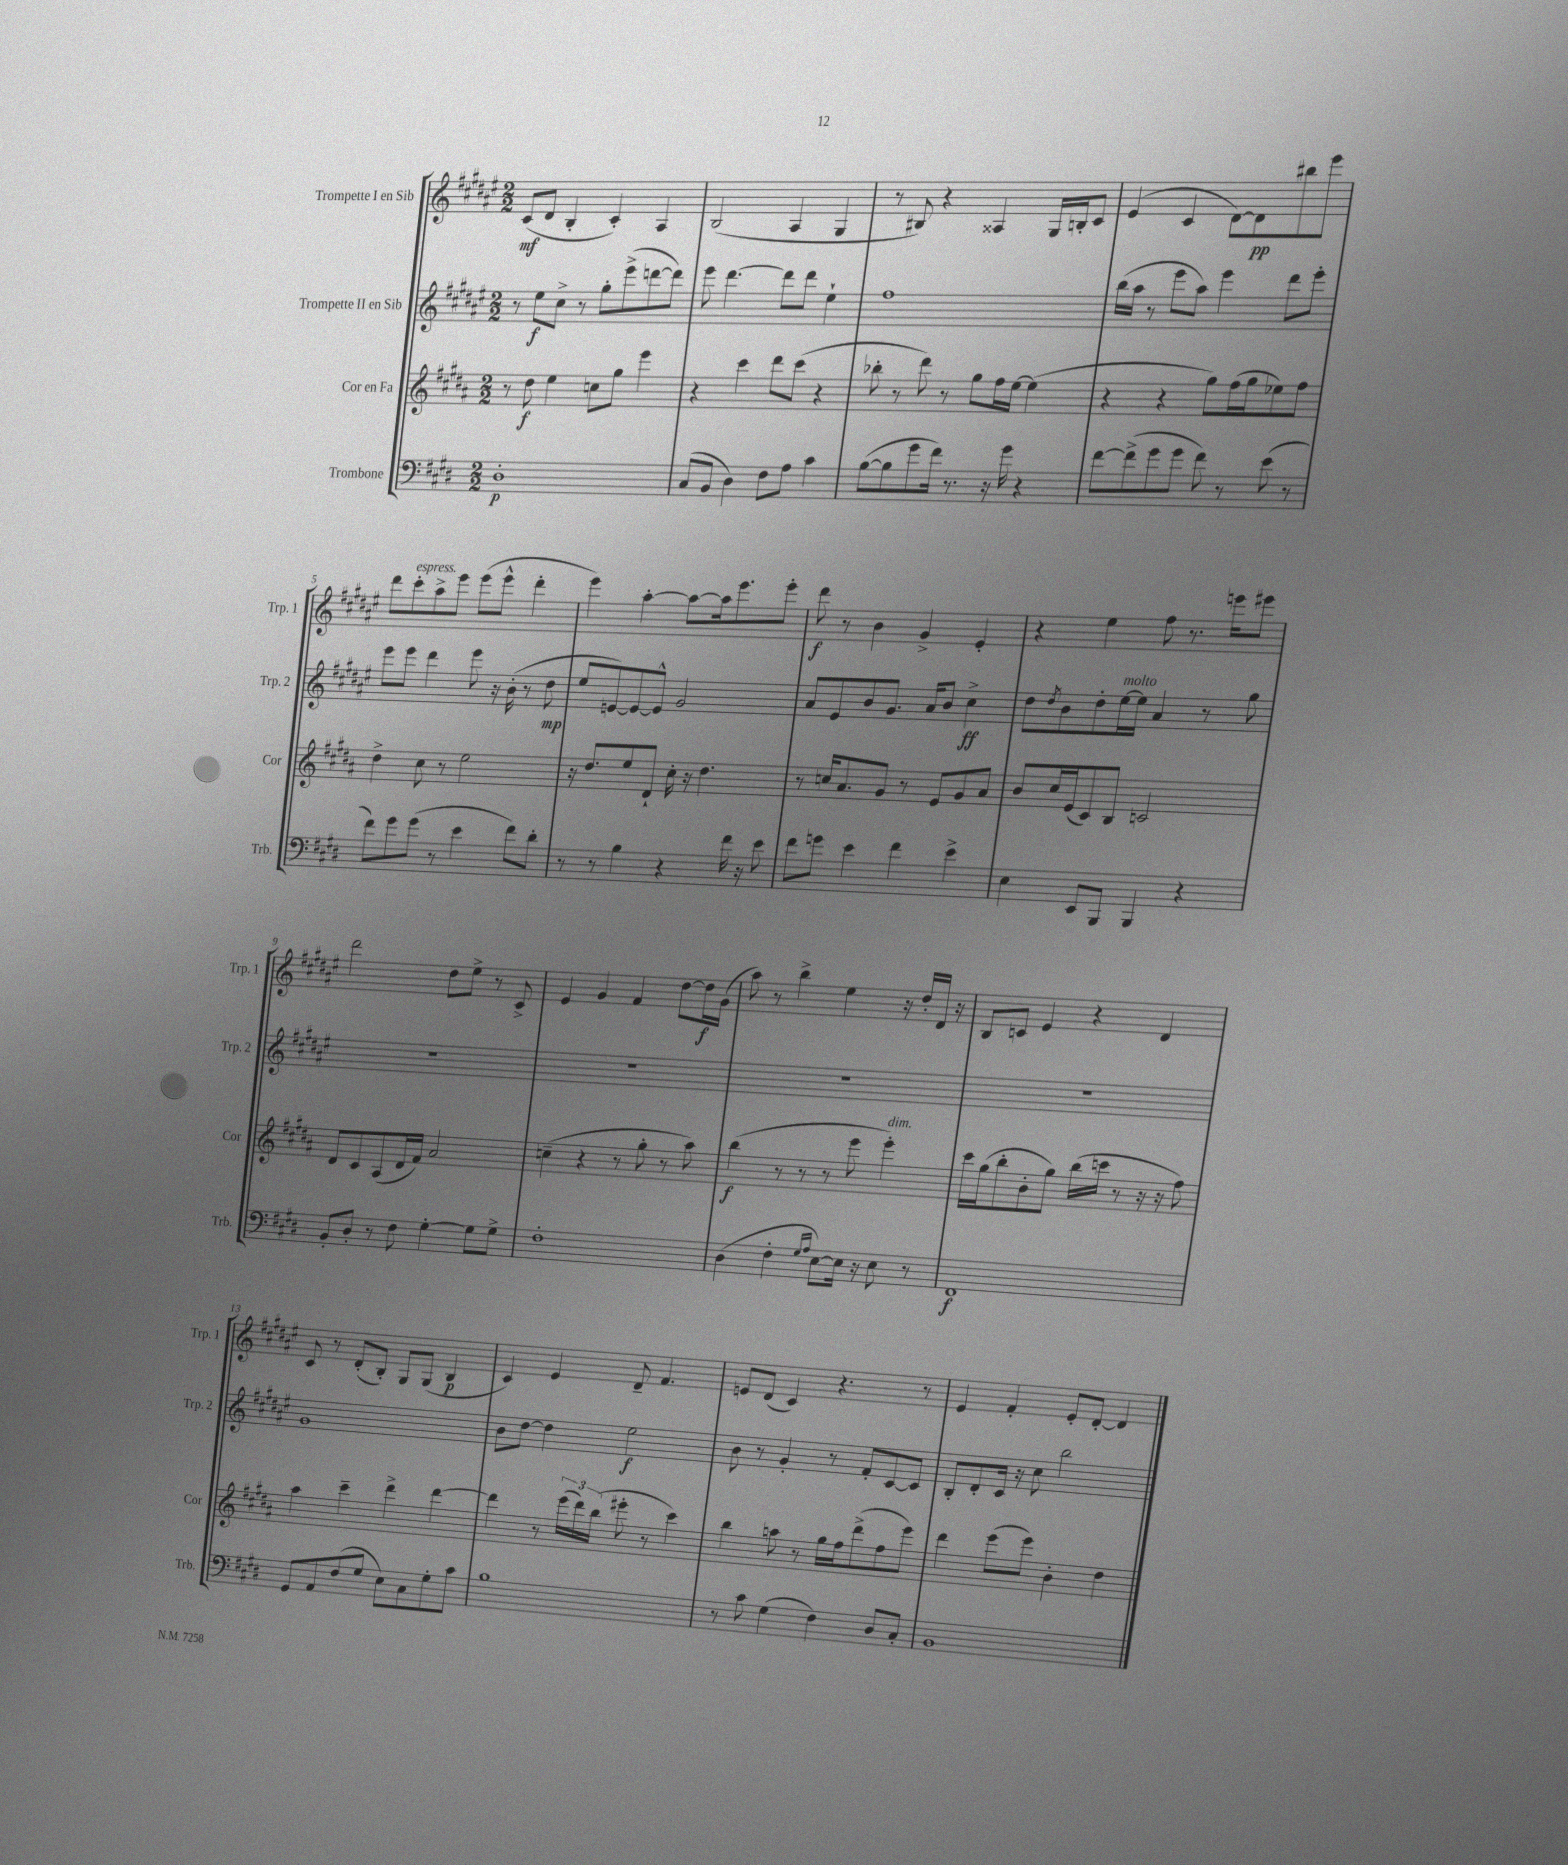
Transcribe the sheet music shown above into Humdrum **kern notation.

**kern	**kern	**kern	**kern
*staff4	*staff3	*staff2	*staff1
*clefF4	*clefG2	*clefG2	*clefG2
*k[f#c#g#d#]	*k[f#c#g#d#a#]	*k[f#c#g#d#a#e#]	*k[f#c#g#d#a#e#]
*M2/2	*M2/2	*M2/2	*M2/2
1D#'	8r	8r	(8c#
.	8dd#	8ee#	8d#
.	4ee	8cc#^	4B'
.	.	8r	.
.	8cc	8gg#'	4c#')
.	8gg#	(8eee#^	.
.	4eee	[8ddd	4A#
.	.	8ddd])	.
=	=	=	=
(8C#	4r	8eee#	(2B
8BB	.	[4.ddd#	.
4D#)	4ccc#	.	.
8F#	8ddd#	8ddd#]	4A#
8A	(8ccc#	8ddd#	.
4c#	4r	4ee#`	4G#
=	=	=	=
([8B	8bb-'	1ff#	8r
8B]	8r	.	8B#)
8g#	8ddd#)	.	4r
16f#)	8r	.	.
8.r	.	.	.
.	8gg#	.	4A##
16r	16ff#	.	.
16g#	[16ee	.	.
4r	(4ee]	.	16G#
.	.	.	16B'
.	.	.	8c#
=	=	=	=
[8f#	4r	(16bb	(4e#
.	.	16aa#	.
(8f#^]	.	8r	.
8g#	4r	8eee#	4c#
8g#	.	8aa#)	.
8f#)	8gg#)	4eee#	[8d#)
8r	(16ff#	.	8d#]
.	16gg#	.	.
(8e	8ee-)	8ddd#	8bb#
8r	8ff#	8eee#'	8eee#
=	=	=	=
8f#)	4dd#^	8eee#	8ddd#
8g#	.	8eee#	8ccc#'
(8g#	8cc#	4ddd#	8aa#^
8r	8r	.	8eee#
4e	2ee	8eee#	(8eee#
.	.	16r	8eee#^^
.	.	(16b'	.
8f#)	.	8r	4ddd#'
8d#'	.	8dd#	.
=	=	=	=
8r	16r	8ee#	4eee#)
.	8.dd#	.	.
8r	.	[8e)	.
4B	8ee	8e_	[4aa#'
.	8d#`	8e^^]	.
4r	16cc#'	2g#	8aa#_
.	16r	.	.
.	4.dd#	.	16aa#]
.	.	.	8.eee#
16f#	.	.	.
16r	.	.	.
8e	.	.	8eee#'
=	=	=	=
8f#	8r	8a#	8ddd#
8g	16cc	8e#	8r
.	8.a#	.	.
4e	.	8b	4b
.	8g#	8.g#	.
4f#	8r	.	4g#^
.	.	16a#	.
.	8e	8b	.
4e^	8g#	4cc#^	4e#'
.	8a#	.	.
=	=	=	=
4E	8b	8dd#	4r
.	.	8qdd#	.
.	16cc#	8b	.
.	(16e	.	.
8EE	8c#)	8dd#'	4ee#
8BBB	8B	[16ee#	.
.	.	16ee#]	.
4BBB	2c	4a#	8ff#
.	.	.	8.r
4r	.	8r	.
.	.	.	16eee
.	.	8gg#	8eee#
=	=	=	=
8BB'	8d#	1r	2ddd#
8D#'	8c#	.	.
8r	(8A#	.	.
8F#	16d#	.	.
.	16f#)	.	.
[4G#'	2a#	.	8dd#
.	.	.	8ee#^
8G#]	.	.	8r
8G#^	.	.	8c#^
=	=	=	=
1F#'	(4cc~	1r	4e#
.	4r	.	4g#
.	8r	.	4f#
.	8gg#'	.	.
.	8r	.	[8dd#
.	8aa#)	.	16dd#]
.	.	.	(16g#
=	=	=	=
(4D#	(4bb	1r	8aa#)
.	.	.	8r
4F#'	8r	.	4bb^
.	8r	.	.
16qqG#	.	.	.
16qqA	.	.	.
[8E)	8r	.	4ee#
16E]	8eee	.	.
16r	.	.	.
8E	4eee')	.	16r
.	.	.	16dd#'
8r	.	.	16d#
.	.	.	16r
=	=	=	=
1FF#	16ccc#	1r	8B
.	(16gg#	.	.
.	8bb'	.	8c
.	8b'	.	4e#
.	8gg#)	.	.
.	(16bb	.	4r
.	16ccc	.	.
.	8r	.	.
.	16r	.	4d#
.	16r	.	.
.	8ff#)	.	.
=	=	=	=
8GG#	4aa#	1g#	8c#
8AA	.	.	8r
(8F#	4ccc#~	.	(8d#'
8G#	.	.	8B')
8E)	4ddd#^	.	8G#
8C#	.	.	(8G#
8G#'	[4ddd#	.	4B
8c#	.	.	.
=	=	=	=
1B	4ddd#]	8b	4c#)
.	.	[8dd#	.
.	8r	4dd#]	4e#
.	(24eee	.	.
.	24ddd#)	.	.
.	(24bb	.	.
.	8eee#'	2ee#	8d#~
.	8r	.	4.f#
.	4ccc#)	.	.
=	=	=	=
8r	4bb	8b	8e
8c#	.	8r	(8d#
(4G#	8aa	4g#'	4c#)
.	8r	.	.
4F#)	16gg#	8r	4.r
.	16ff#	.	.
.	(8ddd#^	8f#'	.
8D#	8ff#	[8c#	.
8C#'	8eee)	8c#]	8r
=	=	=	=
1BB	4ddd#	8B'	4e#
.	.	8d#'	.
.	(8eee	16c#	4f#'
.	.	16r	.
.	8eee)	8cc#	.
.	4b'	2bb	8e#'
.	.	.	[8d#'
.	4dd#	.	4d#]
==	==	==	==
*-	*-	*-	*-
